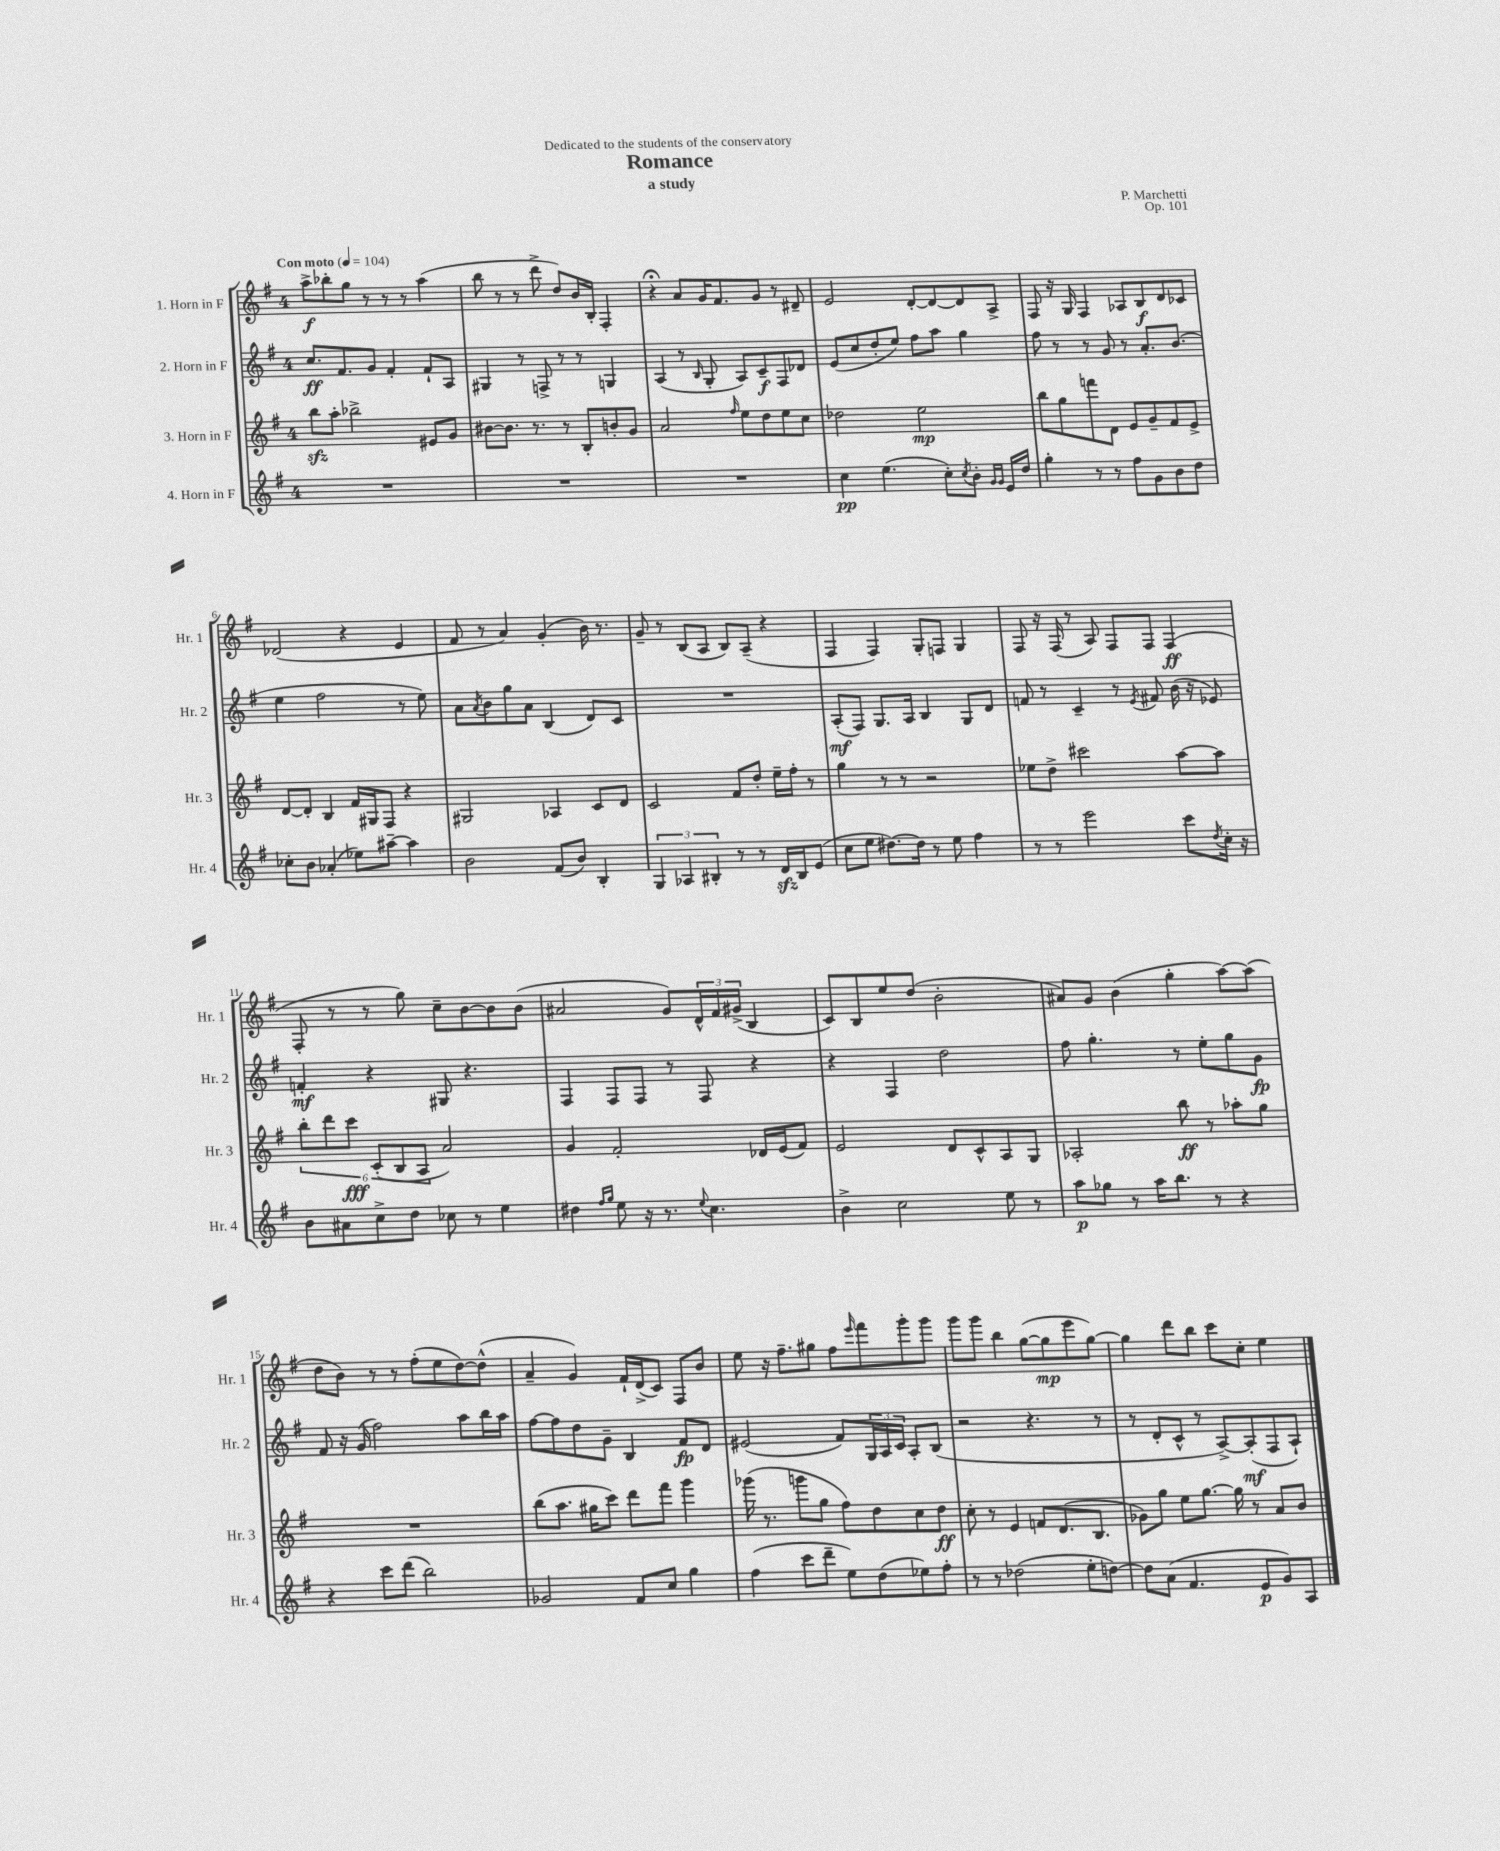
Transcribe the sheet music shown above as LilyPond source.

\header { title = "Romance" composer = "P. Marchetti" subtitle = "a study" dedication = "Dedicated to the students of the conservatory" opus = "Op. 101" }
<<
\new StaffGroup <<
\new Staff = "s0" \with { instrumentName = "1. Horn in F" shortInstrumentName = "Hr. 1" } {
    \clef treble \key g \major \once \override Staff.TimeSignature.style = #'single-digit \time 4/4 \tempo "Con moto" 4 = 104
    a''8->\f bes''8-. g''8 r8 r8 r8 a''4( |
    b''8 r8 r8 d'''8-> d''8) b'16 b16-. fis4-. |
    r4\fermata a'8 g'16 fis'8. g'8 r8 dis'8-- |
    e'2 d'8~-. d'8~ d'8 a8-> |
    fis8 r16 g16 fis4 aes8 b8\f d'8 ces'8 |
    des'2( r4 e'4 |
    fis'8 r8 a'4) g'4-.( b'16) r8. |
    g'8-- r8 b8( a8 b8) a8--( r4 |
    fis4 fis4) g8-. f8 g4 |
    fis8 r16 fis16( r8 a8) fis8 fis8 fis4\ff( |
    fis8-. r8 r8 g''8) c''8-- b'8~ b'8 b'8( |
    ais'2 g'8) \tuplet 3/2 { d'16-^ fis'16 gis'16->( } b4 |
    c'8) b8 e''8 d''8( b'2-. |
    ais'8) g'8 b'4( g''4-. a''8~) a''8( |
    d''8 b'8) r8 r8 fis''8-.( e''8 d''8~) d''8-^( |
    a'4-- g'4) fis'16-! d'16->( c'8) fis8 b'8 |
    e''8 r16 fis''8.-- gis''8 fis''8 \grace { e'''16 } fis'''8 g'''8-. g'''8 |
    g'''8 g'''8 b''4 g''8~( g''8\mp e'''8 g''8~) |
    g''4 d'''8 b''8 c'''8 c''8-. e''4 \bar "|." |
}
\new Staff = "s1" \with { instrumentName = "2. Horn in F" shortInstrumentName = "Hr. 2" } {
    \clef treble \key g \major \once \override Staff.TimeSignature.style = #'single-digit \time 4/4
    c''8.\ff fis'8. g'8 fis'4-. fis'8-! a8 |
    gis4 r8 f8-> r8 r8 g4 |
    a4( r8 \grace { b16 } g8-. a8) c'8--\f fis8 des'8 |
    e'8( c''8 d''8-. e''8) fis''8 a''8 g''4 |
    fis''8 r8 r8 g'8 r8 a'8.-. b'8.( |
    e''4 fis''2 r8 e''8) |
    a'8 \acciaccatura { a'8 } b'8 g''8 a'8 b4( d'8) c'8 |
    R1 |
    a8-.\mf( fis8) g8. a16 b4 g8 d'8 |
    f'8 r8 c'4-- r8 \acciaccatura { e'8 } fis'8 b'16( r16 ees'8) |
    f'4-.\mf r4 gis8 r4. |
    fis4 fis8 fis8 r8 fis8 r4 |
    r4 fis4 d''2 |
    fis''8 g''4.-. r8 e''8-. g''8 g'8\fp |
    fis'8 r16 g'16( fis''2) a''8 b''16 a''16 |
    fis''8~ fis''8 d''8 g'8-- b4 fis'8\fp d'8 |
    eis'2( fis'8) \tuplet 3/2 { g16 a16 c'16 } a8-. b8( |
    r2 r4. r8 |
    r8 d'8-. c'8-^ r8 a8~->) a8-.\mf( fis8 a8-!) \bar "|." |
}
\new Staff = "s2" \with { instrumentName = "3. Horn in F" shortInstrumentName = "Hr. 3" } {
    \clef treble \key g \major \once \override Staff.TimeSignature.style = #'single-digit \time 4/4
    b''8\sfz a''8-. bes''2-> eis'8 g'8 |
    bis'8~ bis'8. r8. r8 b8-. b'8-. g'8 |
    a'2 \grace { fis''16 } e''8 d''8 e''8 c''8 |
    des''2 e''2\mp |
    b''8 g''8 f'''8 d'8 e'8 g'8-- fis'8 e'8-> |
    d'8~ d'8-. b4 fis'16 gis16 fis8 r4 |
    gis2 aes4 c'8 d'8 |
    c'2 fis'8 d''8-. e''16-- fis''16-. r8 |
    g''4 r8 r8 r2 |
    ees''8 d''8-> cis'''2 a''8~ a''8 |
    \tuplet 6/4 { b''8-. d'''8 c'''8\fff c'8-.( b8 a8 } a'2) |
    g'4 fis'2-. des'16 e'16( fis'8) |
    e'2 d'8 c'8-^ a8 g8 |
    aes2-. b''8\ff r8 aes''8-. g''8 |
    R1 |
    b''8( a''8. gis''16 c'''8) d'''8 fis'''8 g'''4 |
    ges'''16( r8. g'''8 g''8 fis''8) d''8 c''8 d''8\ff |
    c''8-. r8 e'4 f'8 d'8.( b8. |
    ges'8) g''8 e''8 g''8.~ g''16 r8 a'8 b'8 \bar "|." |
}
\new Staff = "s3" \with { instrumentName = "4. Horn in F" shortInstrumentName = "Hr. 4" } {
    \clef treble \key g \major \once \override Staff.TimeSignature.style = #'single-digit \time 4/4
    R1 |
    R1 |
    R1 |
    c''4\pp e''4.( c''8-.) \acciaccatura { c''8 } b'8-. \grace { g'16 g'16 } e'16 d''16 |
    g''4-. r8 r8 fis''8 g'8 b'8 d''8 |
    ces''8-. b'8 aes'4-.( ees''8) ais''8~-- ais''4 |
    b'2 fis'8( b'8) b4-. |
    \tuplet 3/2 { g4 aes4 bis4-. } r8 r8 d'16\sfz bis16 e'8( |
    c''8 e''8 dis''8.~) dis''16 r8 e''8 fis''4 |
    r8 r8 e'''2 c'''8 \acciaccatura { d''8 } c''16-. r16 |
    b'8 ais'8 c''8-> d''8 ces''8 r8 e''4 |
    dis''4 \grace { fis''16 g''16 } e''8 r16 r8. \appoggiatura { e''8 } c''4. |
    b'4-> c''2 e''8 r8 |
    a''8\p ges''8 r8 a''16 b''8. r8 r4 |
    r4 c'''8 d'''8( b''2) |
    ges'2 fis'8 c''8 g''4 |
    fis''4( c'''8 d'''8-- e''8) d''8( ees''8) fis''8-. |
    r8 r8 des''2( e''8-. d''8~) |
    d''8 a'8( fis'4. e'8\p g'8) a8 \bar "|." |
}
>>
>>
